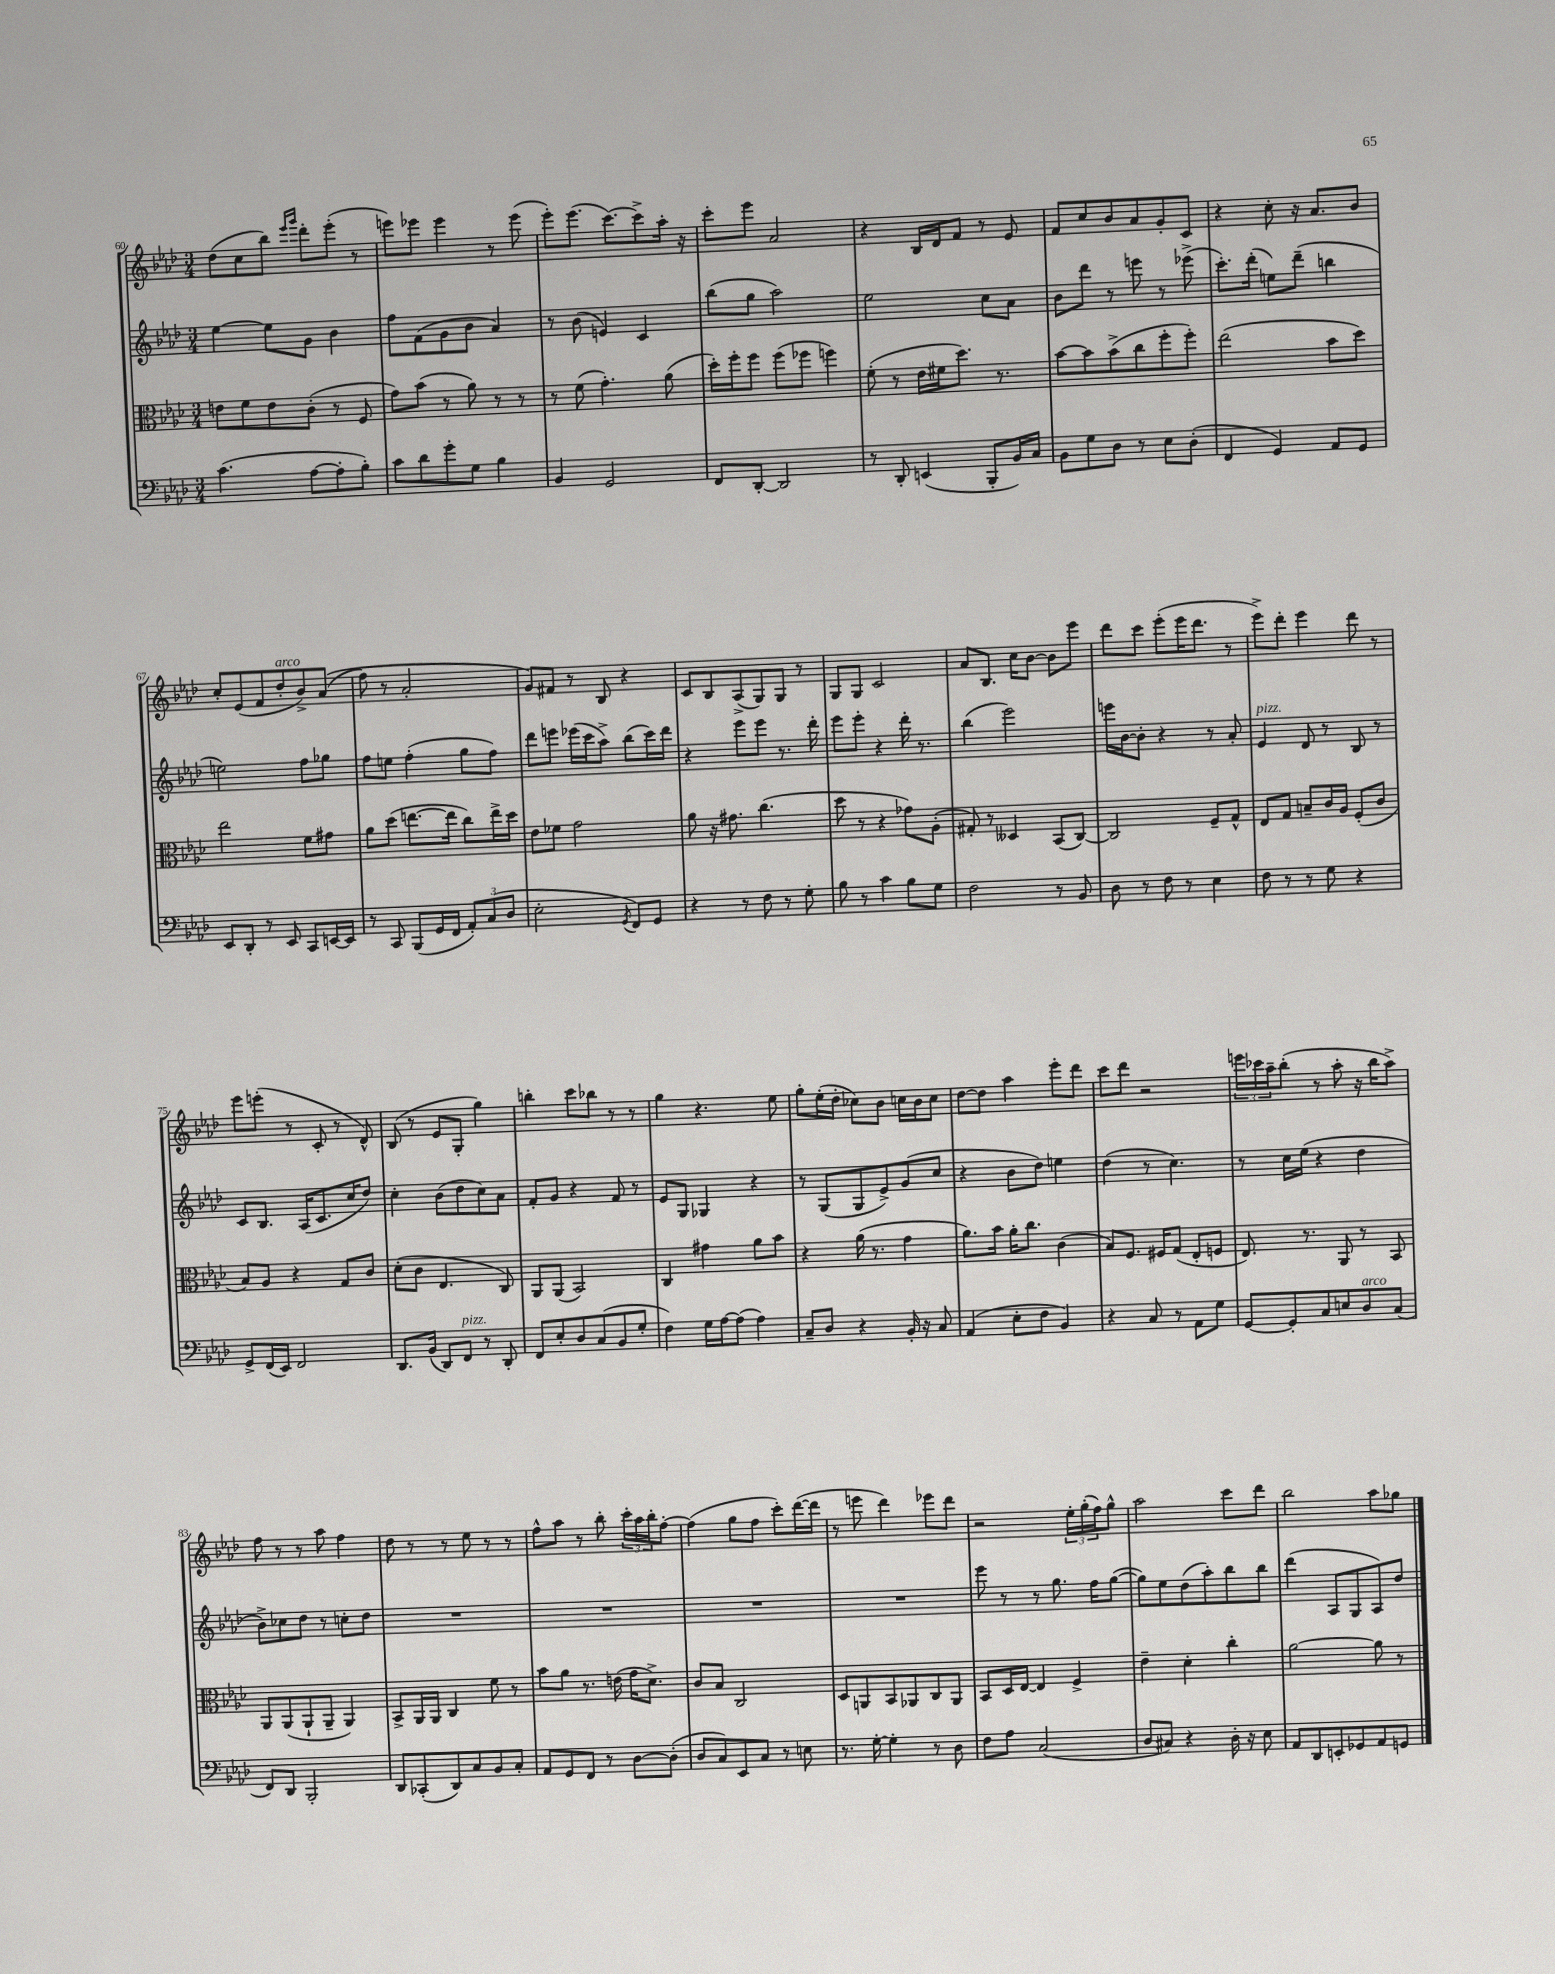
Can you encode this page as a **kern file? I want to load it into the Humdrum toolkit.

**kern	**kern	**kern	**kern
*staff4	*staff3	*staff2	*staff1
*clefF4	*clefC3	*clefG2	*clefG2
*k[b-e-a-d-]	*k[b-e-a-d-]	*k[b-e-a-d-]	*k[b-e-a-d-]
*M3/4	*M3/4	*M3/4	*M3/4
(4.c\	8e\L	[4ee-\	(8dd-\L
.	8f\	.	8cc\
.	8e\	8ee-\]L	8bb-\J)
.	.	.	16qqeee-/LL
.	.	.	16qqggg/JJ
[8A-\L	(8c'\J	8g\J	8ddd-'\L
8A-'\]	8r	4b-\	(8eee-'\J
8B-'\J)	8F/	.	8r
=	=	=	=
8c\L	8g\L)	8ff\L	8eee\L)
8d-\	(8b-\J	(8f\	8eee-\J
8g'\	8r	8g\	4eee-\
8G\J	8a-\)	8b-\J	.
4B-\	8r	4a-/)	8r
.	8r	.	(8eee-\
=	=	=	=
4BB-/	8r	8r	8eee-'\L)
.	(8f\	(8b-\	(8.eee-\J
2GG/	4.g'\)	4e/)	.
.	.	.	[8.ccc\L)
.	.	4c/	8ccc^\]
.	(8a-\	.	16aa-'\Jk
.	.	.	16r
=	=	=	=
8FF/L	16dd-'\LL)	(8bb-\L	8ccc'\L
.	16ff'\J	.	.
[8DD-'/J	8ff\J	8gg\J	8eee-\J
2DD-/]	(8ff\L	2aa-\)	2a-/
.	8ff-\J	.	.
.	4ff\)	.	.
=	=	=	=
8r	(8f'\	2ee-\	4r
8DD-'/	8r	.	.
(4EE/	16e-\LL	.	16B-/LL
.	16f#\J	.	16d-/J
.	8.dd-\J)	.	8f/J
8BBB-'/L	.	8cc\L	8r
.	8.r	.	.
16BB-/L)	.	8a-\J	8e-/
16C/JJ	.	.	.
=	=	=	=
8BB-\L	[8b-\L	8b-\L	8f/L
8G\	8b-\]	8ddd-\J	8cc/
8D-\J	(8b-^\	8r	8b-/
8r	8cc\	8eee\	8a-/
8E-\L	8ff'\	8r	8g'/
(8D-'\J	8ff'\J)	(8eee-^\	8c/J
=	=	=	=
4FF/	(2ee-\	8.ccc'\L)	4r
.	.	(16ddd-'\Jk	.
4GG/)	.	8ee\L)	8cc'\
.	.	(8ddd-~\J	16r
.	.	.	8.a-/L
8AA-/L	8b-\L	4bb\	.
8GG/J	8dd-\J)	.	8b-/J
=	=	=	=
8EE-/L	2ee-\	2ee\)	8cc'/L
8DD-'/J	.	.	(8e-/
8r	.	.	8f/
8EE-/	.	.	8dd-'/
8CC/L	8f\L	8ff\L	8b-^/)
[16EE/L	8g#\J	8gg-\J	&((8a-/J
16EE/]JJ	.	.	.
=	=	=	=
8r	8a-\L	8ff\L	8ff\)
8CC/	(8dd-\J	8ee\J	8r
(8BBB-/L	[8.ee\L	(4ff'\	2a-'/
16GG/L	.	.	.
16FF/JJ	16ee\]Jk	.	.
12AA-'/L)	8cc\L)	8gg\L	.
(12C/	.	.	.
.	16ee^\L	8ff\J)	.
12D-/J	.	.	.
.	16dd-\JJ	.	.
=	=	=	=
2E-'\	8e-\L	8ddd-\L	8g/L&)
.	8f-\J	8eee\J	8f#/J
.	2g\	(16eee-\LL	8r
.	.	16ccc\J	.
.	.	8aa-^\J)	8B-/
8qGG/	.	.	.
8FF/L)	.	(8bb-\L	4r
8GG/J	.	16ccc\L)	.
.	.	16ddd-\JJ	.
=	=	=	=
4r	8a-\	4r	8c/L
.	16r	.	8B-/
.	8.g#\	.	.
8r	.	8eee-\L	(8A-^/
8F\	(4.cc\	8eee-\J	8G/)
8r	.	8.r	8G/J
8G'\	.	.	8r
.	.	16ddd-'\	.
=	=	=	=
8B-\	8dd-\	8eee-\L	8G/L
8r	8r	8eee-'\J	8G/J
4c\	4r	4r	2c/
8B-\L	8g-\L)	16ddd-'\	.
.	.	8.r	.
8G\J	(8A-'\J	.	.
=	=	=	=
2F\	8G#'/)	(4bb-\	8a-/L
.	8r	.	8.B-/J
.	4D--/	2eee-\)	.
.	.	.	16cc\LK
.	.	.	[8b-\J
8r	(8BB-/L	.	8b-\]L
8BB-/	[8C/J)	.	8eee-\J
=	=	=	=
8D-\	2C/]	16eee\LL	8ddd-\L
.	.	[16b-\J	.
8r	.	8b-'\]J	8ccc\J
8F\	.	4r	(8eee-'\L
8r	.	.	16eee-\K
.	.	.	8.ddd-\J
4E-\	8F~/L	8r	.
.	8G^^/J	8a-'/	8r
=	=	=	=
8F\	8E-/L	4e-/	8eee-^\L)
8r	8G/J	.	8ddd-'\J
8r	8B~/L	8d-/	4eee-\
8G\	16c/L	8r	.
.	16A-/JJ	.	.
4r	(8F'/L	8B-/	8ddd-\
.	8c/J	8r	8r
=	=	=	=
8GG^/L	8B-/L)	8c/L	8eee-\L
(16FF/L	8A-/J	8.B-/J	(8eee'\J
16EE-/JJ)	.	.	.
2FF/	4r	.	8r
.	.	(16A-/LK	.
.	.	8.c/	8c'/
.	8G/L	.	8r
.	.	16cc/K	.
.	8c/J	8dd-/J)	8d-^^/)
=	=	=	=
8.DD-/L	(8d-'\L	4cc'\	(8B-/
.	8c\J	.	8r
(16BB-/Jk	.	.	.
8DD-/L)	4.E-/	(8b-\L	8e-/L
8FF/J	.	8dd-\	8G'/J
8r	.	8cc\)	4gg\)
8DD-'/	8C/)	8a-\J	.
=	=	=	=
8FF/L	8AA-/L	8f'/L	4bb'\
8E-'/	(8AA-/J	8g/J	.
8D-/	2BB-/)	4r	8ccc\L
(8C/	.	.	8bb-\J
8BB-/	.	8f/	8r
8G'/J	.	8r	8r
=	=	=	=
4F\)	4C/	8e-/L	4gg\
.	.	8G/J	.
16G\LL	4g#\	4G-/	4.r
[16A-\J	.	.	.
(8A-\]J	.	.	.
4A-\)	8a-\L	4r	.
.	8b-\J	.	8ee-\
=	=	=	=
8C~/L	4r	8r	8gg'\L
8D-/J	.	(8G/L	(16ee-'\L
.	.	.	16dd-'\JJ
4r	(16a-\	8G/	8cc-\L)
.	8.r	.	.
.	.	8e-^/)	8b-\J
16BB-'/	4g\	(8g/	16cc\LL
16r	.	.	16b-\J
8C/	.	8cc/J	8cc\J
=	=	=	=
(4AA-/	8.a-\L)	4r	[8dd-\L
.	.	.	8dd-\]J
.	16b-\Jk	.	.
8E-'\L	16a-'\LK	8b-\L	4aa-\
.	8.cc\J	.	.
8F\J	.	8dd-\J)	.
4BB-/)	(4c\	4ee\	8eee-'\L
.	.	.	8ddd-\J
=	=	=	=
4r	8B-/L)	(4dd-\	8ccc\L
.	8.F/J	.	8ddd-\J
8C/	.	8r	2r
.	16F#/LK	.	.
8r	(8G/J	4.cc\)	.
8AA-\L	8E-'/L	.	.
8G\J	8F/J	.	.
=	=	=	=
[8GG/L	8.E-/)	8r	24eee\LL
.	.	.	24ccc-\
.	.	.	24aa-~\J
8GG'/]	.	16cc\LL	(8bb-'\J
.	8.r	(16ee-\JJ	.
8C/	.	4r	8r
8E/	8AA-/	.	8aa-'\
8D-/	8r	4dd-\	16r
.	.	.	16bb-\LK
(8C/J	8BB-/	.	8aa-^\J)
=	=	=	=
8FF/L)	8AA-/L	8b-^\L)	8ff\
8DD-/J	(8AA-/	8cc-\	8r
2BBB-'/	8AA-`/	8dd-\J	8r
.	8AA-~/J	8r	8aa-\
.	4AA-/)	8cc'\L	4ff\
.	.	8dd-\J	.
=	=	=	=
8DD-/L	8BB-^/L	2.r	8dd-\
(8CC-'/	16AA-/L	.	8r
.	16AA-/JJ	.	.
8DD-/)	4C/	.	8r
8C/	.	.	8ee-\
8BB-/	8f\	.	8r
8C'/J	8r	.	8r
=	=	=	=
8AA-/L	8b-\L	2.r	8ff^^\L
8GG/	8a-\J	.	8aa-\J
8FF/J	8.r	.	8r
8r	.	.	8bb-'\
.	(16e\	.	.
[8D-\L	16g\LK	.	24ccc'\LL
.	.	.	24aa-\
.	8.d-^\J)	.	.
.	.	.	24bb-'\J
(8D-'\]J	.	.	[8ff'\J
=	=	=	=
8D-/L	8c/L	2.r	(4ff\]
8C/)	8B-/J	.	.
8EE-/	2C/	.	8gg\L
8C/J	.	.	8ff\J
8r	.	.	8ccc'\L)
8E\	.	.	([16ddd-\L
.	.	.	16ddd-\]JJ
=	=	=	=
8.r	8D-/L	2.r	8r
.	8AA/	.	8eee\
[16G'\	.	.	.
4G'\]	8BB-/	.	4ddd-\)
.	8AA-/	.	.
8r	8C/	.	8eee-\L
8D-\	8AA-/J	.	8ddd-\J
=	=	=	=
8F\L	8BB-/L	8eee-\	2r
8A-\J	16D-/L	8r	.
.	[16E-/JJ	.	.
(2C/	4E-/]	8r	.
.	.	8.gg\	.
.	4F^/	.	24ee-'\LL
.	.	.	(24gg'\
.	.	16ff\LK	.
.	.	.	24ff\J)
.	.	([8gg\J	8gg^^\J
=	=	=	=
8D-/L	4e-~\	8gg\]L)	2aa-\
8C#/J)	.	8ee-\	.
4r	4d-'\	(8dd-\	.
.	.	8aa-'\)	.
16D-'\	4cc'\	8bb-\	8ccc\L
16r	.	.	.
8E-\	.	8bb-\J	8ddd-\J
=	=	=	=
8AA-/L	[2a-\	(4ddd-\	2bb-\
8DD-/	.	.	.
8EE'/	.	8A-/L	.
8GG-/	.	8G/	.
8AA-/	8a-\]	8A-/)	8aa-\L
8GG/J	8r	8dd-/J	8gg-\J
==	==	==	==
*-	*-	*-	*-
